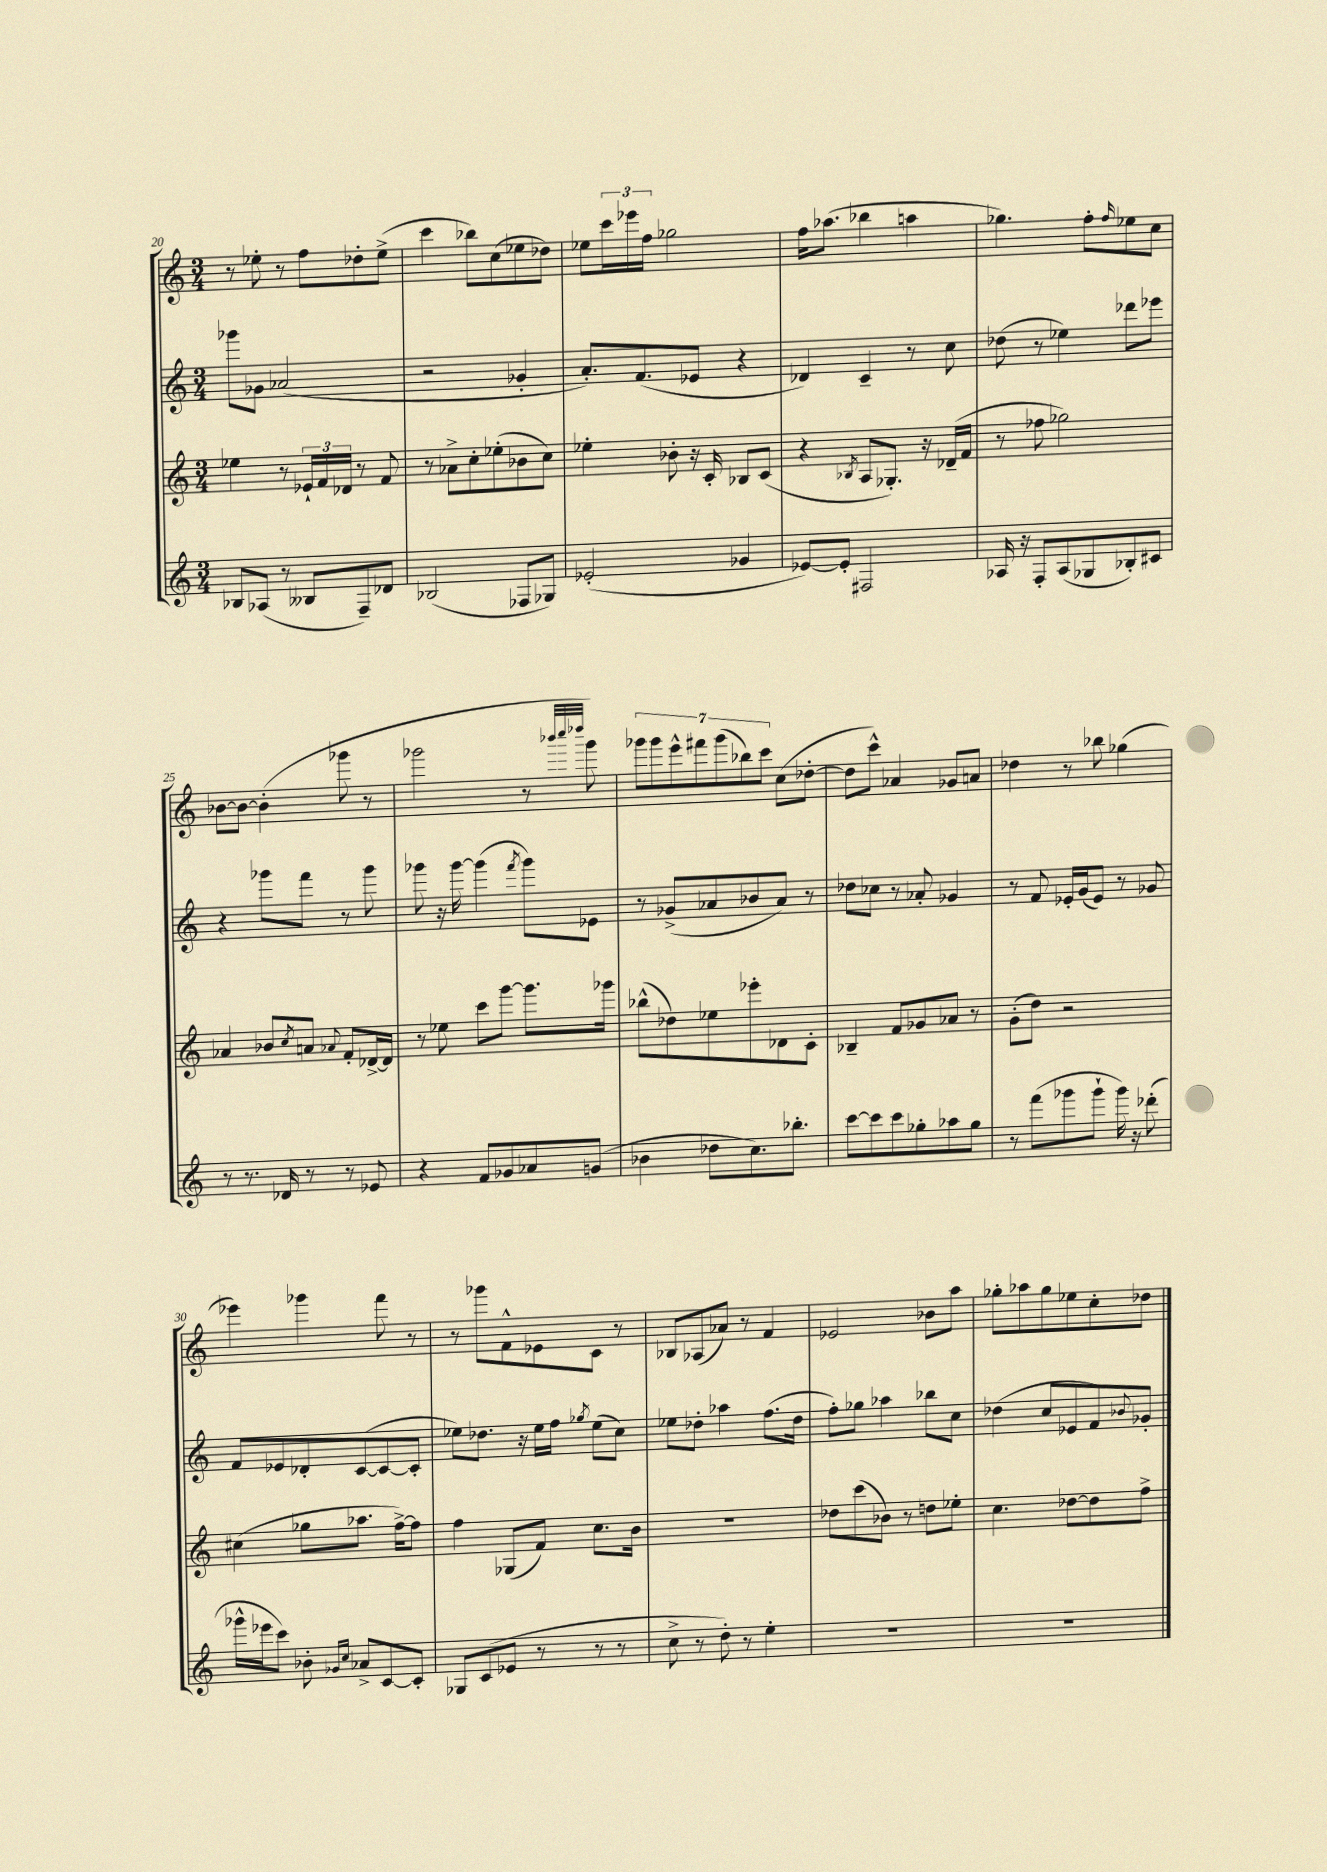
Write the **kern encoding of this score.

**kern	**kern	**kern	**kern
*staff4	*staff3	*staff2	*staff1
*clefG2	*clefG2	*clefG2	*clefG2
*k[]	*k[]	*k[]	*k[]
*M3/4	*M3/4	*M3/4	*M3/4
8B-	4ee-	8ggg-	8r
(8A-	.	8g-	8ee-'
8r	8r	(2a-	8r
8B--	24e-`	.	8ff
.	24f	.	.
.	24d-	.	.
8F~)	8r	.	8dd-'
8d-	8f	.	(8ee-^
=	=	=	=
(2B-	8r	2r	4ccc
.	8a-^	.	.
.	8cc'	.	8bb-)
.	(8ee-'	.	(8cc
8F-	8b-	4g-'	8ee-
8G-)	8cc)	.	8dd-)
=	=	=	=
(2e-'	4ee-'	8.a')	8ee-
.	.	.	24ccc
.	.	.	24eee-
.	.	(8.f	.
.	.	.	24ff
.	8b-'	.	2gg-
.	16r	8e-	.
.	16c'	.	.
4g-	8B-	4r	.
.	(8c	.	.
=	=	=	=
[8e-)	4r	4d-)	16ff
.	.	.	(8.aa-
8e-']	.	.	.
.	8qB-	.	.
2F#	8A	4c~	4bb-
.	8.G-')	.	.
.	.	8r	4aa
.	16r	.	.
.	(16d-~	8cc	.
.	16f	.	.
=	=	=	=
16A-	8r	(8dd-	4.gg-)
16r	.	.	.
8F'	8ff-	8r	.
(8A-	2gg-)	4ee-)	.
8G-	.	.	8ff'
.	.	.	16qqff
8B-')	.	8ddd-	8ee-
8c#	.	8eee-	8cc
=	=	=	=
8r	4a-	4r	[8b-
8.r	.	.	8b-_
.	8b-	8ggg-	(4b-']
16d-	.	.	.
.	8qcc	.	.
8r	8a	8fff	.
.	8qqa-	.	.
8r	8f'	8r	8ggg-
8e-	[16d-^	8ggg-	8r
.	16d-]	.	.
=	=	=	=
4r	8r	8ggg-	2ggg-
.	8ee-	16r	.
.	.	[16ggg-	.
8f	8ccc	(4ggg-]	.
8g-	[8ggg	.	.
.	.	8qfff	.
8a-	8.ggg]	8ggg-)	8r
.	.	.	32qqbbb-
.	.	.	32qqcccc
.	.	.	32qqdddd-
(8g	.	8e-	8ggg-)
.	16ggg-	.	.
=	=	=	=
4b-	(8bb-^^	8r	14ggg-
.	.	.	14ggg-
.	8dd-)	(8g-^	.
.	.	.	14eee^^
.	.	.	14fff#
8dd-	8ee-	8a-	.
.	.	.	(14ggg-
.	.	.	14bb-)
8.cc)	8eee-'	8b-	.
.	.	.	14ccc
.	8d-	8a-)	(8cc
8.bb-'	.	.	.
.	8c'	8r	[8dd-'
=	=	=	=
[8ccc	4B-~	8dd-	8dd-]
8ccc]	.	8cc-	8ccc^^)
8ccc	8f	8r	4a-
8gg-'	8g-	8a-'	.
8aa-	8a-	4g-	8g-
8gg-	8r	.	8a
=	=	=	=
8r	(8g'	8r	4dd-
(8fff	8dd)	8f	.
8ggg-	2r	16e-'	8r
.	.	(16g	.
8ggg-`	.	8e-)	8bb-
16ggg-)	.	8r	(4gg-
16r	.	.	.
(8ddd-'	.	8g-	.
=	=	=	=
16ggg-^^	(4cc#	8f	4eee-)
16eee-	.	.	.
8ccc)	.	8e-	.
8b-'	8gg-	8d-'	4ggg-
16qqg-	.	.	.
16qqcc	.	.	.
8a-^	8.aa-	([8c	.
[8c	.	8c_	8fff
.	[16ff^)	.	.
8c']	8ff]	8c']	8r
=	=	=	=
8G-	4ff	8ee-)	8r
(8c	.	8.dd-	8ggg-
8e-	(8G-	.	8f^^
.	.	16r	.
8r	8f)	16ee-	8e-
.	.	16ff	.
.	.	8qgg-	.
8r	8.cc	(8ee-	8c
8r	.	8cc)	8r
.	16b	.	.
=	=	=	=
8cc^	2.r	8ee-	8B-
8r	.	8dd-'	(8A-
8dd')	.	4aa-	8a-)
8r	.	.	8r
4ee'	.	(8.ff	4f
.	.	16dd-	.
=	=	=	=
2.r	8dd-	8ff')	2e-
.	(8ccc	8gg-	.
.	8b-)	4aa-	.
.	8r	.	.
.	8dd	8bb-	8b-
.	8ee-'	8cc	8aa
=	=	=	=
2.r	4.cc	(4dd-	8gg-'
.	.	.	8aa-
.	.	8cc	8gg-
.	[8dd-	8e-	8ee-
.	8dd-]	8f)	8cc'
.	.	8qqb-	.
.	8ff^	8g-'	8dd-
==	==	==	==
*-	*-	*-	*-
